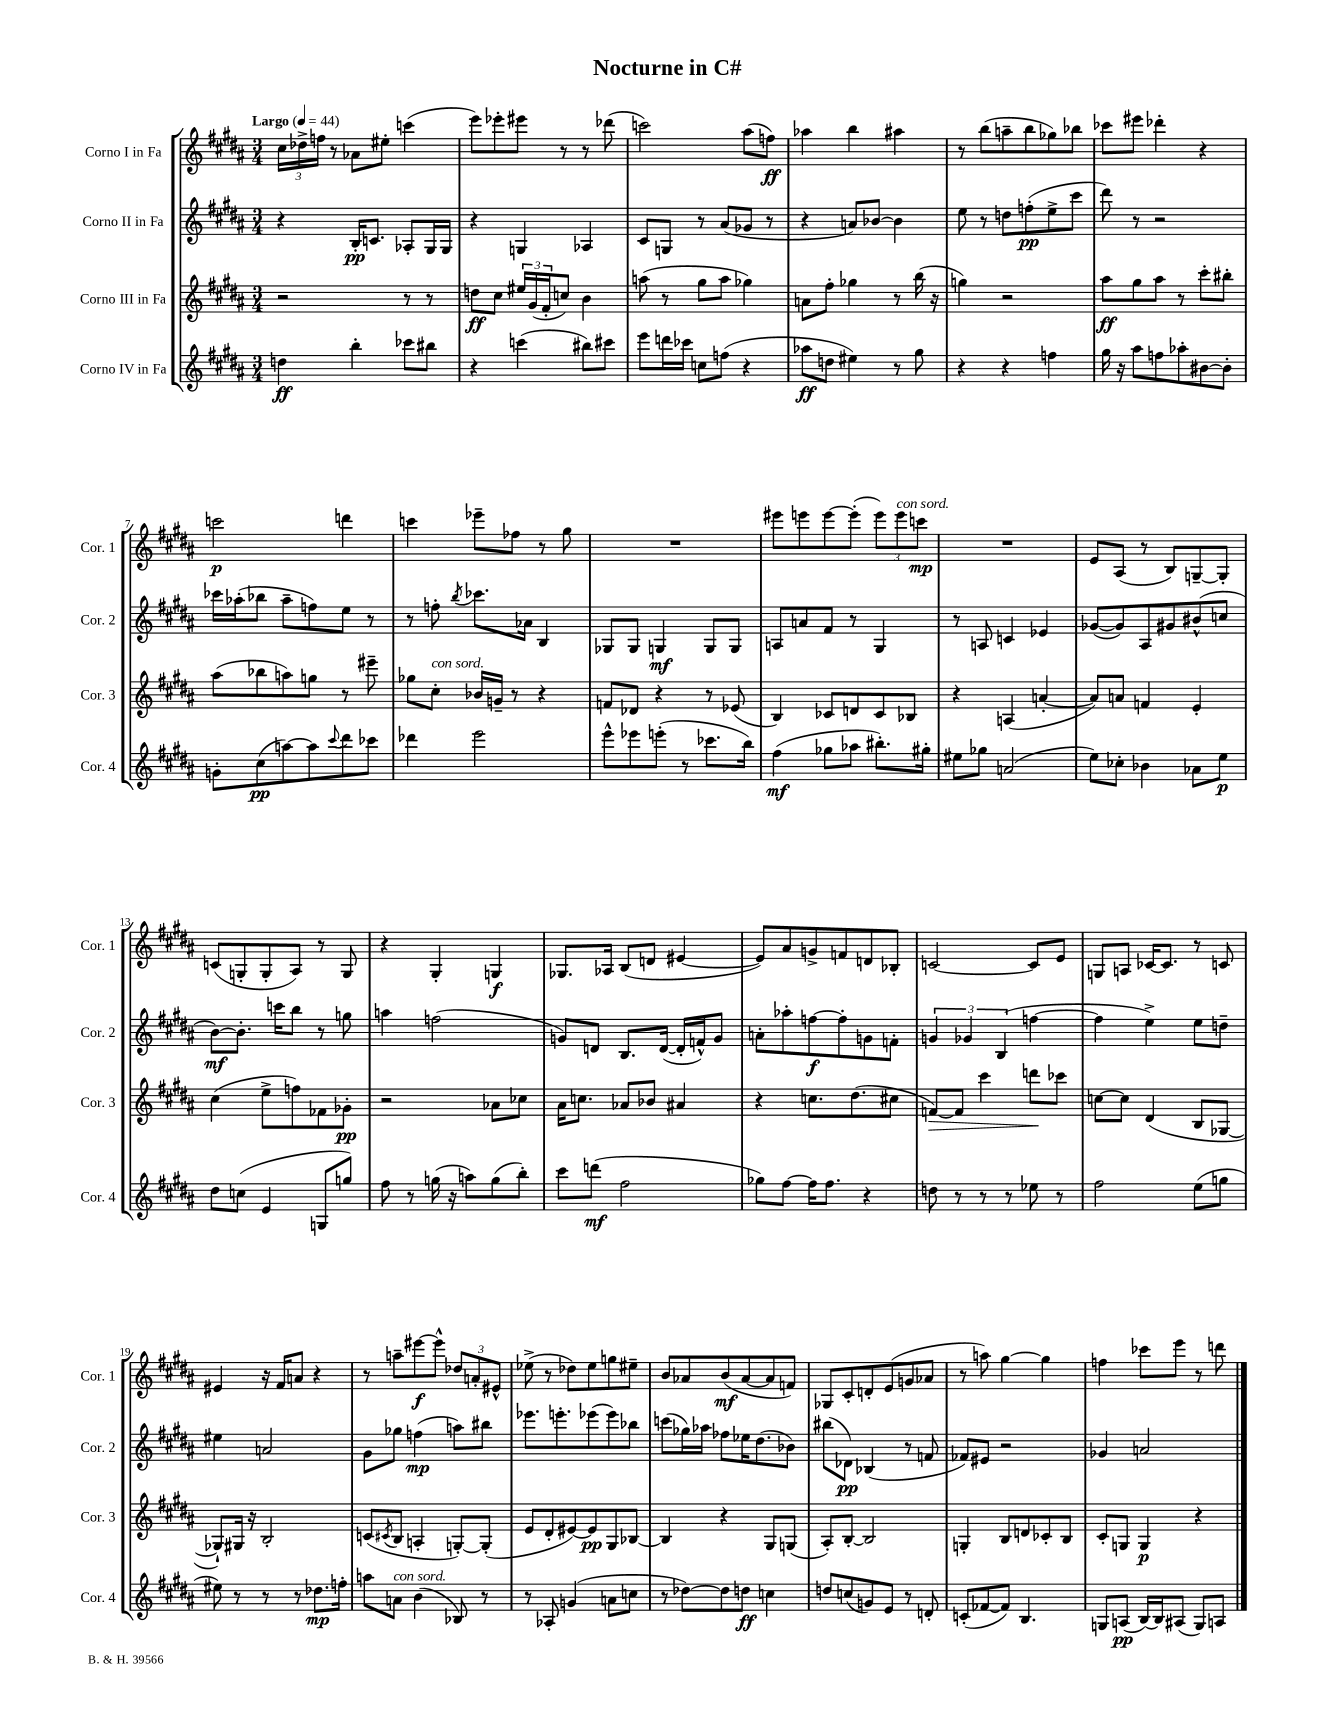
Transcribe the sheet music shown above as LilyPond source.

\header { title = "Nocturne in C#" }
<<
\new StaffGroup <<
\new Staff = "s0" \with { instrumentName = "Corno I in Fa" shortInstrumentName = "Cor. 1" } {
    \clef treble \key b \major \numericTimeSignature \time 3/4 \tempo "Largo" 4 = 44
    \tuplet 3/2 { cis''16 des''16-> f''16 } r8 aes'8 eis''8-. c'''4( |
    e'''8) ees'''8-. eis'''8 r8 r8 des'''8( |
    c'''2) ais''8( f''8\ff) |
    aes''4 b''4 ais''4 |
    r8 b''8( a''8-- b''8 ges''8) bes''8 |
    ces'''8 eis'''8 des'''4-. r4 |
    c'''2\p d'''4 |
    c'''4 ees'''8-- fes''8 r8 gis''8 |
    R2. |
    eis'''8 e'''8 e'''8~ e'''8-.( \tuplet 3/2 { e'''8) e'''8^\markup { \italic "con sord." } c'''8\mp } |
    R2. |
    e'8 ais8( r8 b8) g8~-- g8-. |
    c'8( g8-. g8-. ais8) r8 g8 |
    r4 gis4-. g4\f |
    ges8. aes16 b8( d'8 eis'4~ |
    eis'8) ais'8 g'8-> f'8 d'8 bes8-. |
    c'2~ c'8 e'8 |
    g8 a8 ces'16~ ces'8. r8 c'8 |
    eis'4 r16 fis'16 a'8 r4 |
    r8 a''8-- eis'''8~\f eis'''8-^ \tuplet 3/2 { des''8 a'8-. eis'8-^ } |
    ees''8->( r8 des''8) ees''8 g''8 eis''8-- |
    b'8 aes'8 b'8\mf( aes'8~ aes'8 f'8) |
    ges8 cis'8-. d'8-. e'8( g'8 aes'8 |
    r8 a''8) gis''4~ gis''4 |
    f''4 ces'''8 e'''8 r8 d'''8 \bar "|." |
}
\new Staff = "s1" \with { instrumentName = "Corno II in Fa" shortInstrumentName = "Cor. 2" } {
    \clef treble \key b \major \numericTimeSignature \time 3/4
    r4 b16-.\pp c'8. aes8-. gis16 gis16 |
    r4 g4 aes4 |
    cis'8 g8 r8 ais'8( ges'8 r8 |
    r4 a'8) bes'8~ bes'4 |
    e''8 r8 d''8 f''8-.\pp( e''8-> cis'''8 |
    dis'''8) r8 r2 |
    ces'''16 aes''16-.( bes''8 aes''8-- f''8) e''8 r8 |
    r8 f''8-. \acciaccatura { b''8 } ces'''8. aes'16 b4 |
    ges8 ges8 g4\mf g8 g8 |
    a8 a'8 fis'8 r8 gis4 |
    r8 a8 c'4 ees'4 |
    ges'8~( ges'8) ais8 gis'8 bis'8-^( c''8 |
    b'8~\mf) b'8.-. c'''16 b''8 r8 g''8 |
    a''4 f''2( |
    g'8) d'8 b8. d'16~( d'16-. f'16-^) g'8 |
    a'8-. aes''8-. f''8~\f f''8-. g'8 f'8-. |
    \tuplet 3/2 { g'4 ges'4 b4( } f''4~ |
    f''4 e''4->) e''8 d''8-- |
    eis''4 a'2 |
    gis'8 ges''8 f''4\mp( a''8) bis''8 |
    ees'''8. e'''8.-. ees'''8( ees'''8) bes''8 |
    c'''8( ges''16) aes''16 fes''8 ees''16 dis''8.( bes'8) |
    bis''8( des'8\pp) bes4( r8 f'8 |
    fes'8) eis'8 r2 |
    ges'4 a'2 \bar "|." |
}
\new Staff = "s2" \with { instrumentName = "Corno III in Fa" shortInstrumentName = "Cor. 3" } {
    \clef treble \key b \major \numericTimeSignature \time 3/4
    r2 r8 r8 |
    d''8\ff cis''8 \tuplet 3/2 { eis''16 gis'16( fis'16-. } c''8) b'4 |
    a''8( r8 gis''8 a''8 ges''4) |
    a'8 fis''8-. ges''4 r8 b''16( r16 |
    g''4) r2 |
    ais''8\ff gis''8 ais''8 r8 cis'''8-. bis''8-. |
    ais''8( bes''8 a''8) g''8 r8 eis'''8-- |
    ges''8 cis''8-.^\markup { \italic "con sord." } bes'16 g'16-- r8 r4 |
    f'8 des'8 r4 r8 ees'8( |
    b4) ces'8 d'8 ces'8 bes8 |
    r4 a4( a'4~-. |
    a'8) a'8 f'4 e'4-. |
    cis''4( e''8-> f''8) fes'8 ges'8-.\pp |
    r2 aes'8 ces''8 |
    ais'16 c''8. aes'8 bes'8 ais'4 |
    r4 c''8. dis''8.( cis''8 |
    f'8~\>) f'8 cis'''4 d'''8\! ces'''8 |
    c''8~ c''8 dis'4( b8 ges8~ |
    ges8-!) gis16 r16 b2-. |
    c'8( \acciaccatura { cis'8 } b8 a4-. g8~-.) g8-.( |
    e'8 dis'8-. eis'8~) eis'8\pp gis8 bes8~ |
    bes4 r4 gis8 g8( |
    ais8-.) b8~-. b2 |
    g4-. b8 d'8 ces'8-. b8 |
    cis'8-. g8 g4\p r4 \bar "|." |
}
\new Staff = "s3" \with { instrumentName = "Corno IV in Fa" shortInstrumentName = "Cor. 4" } {
    \clef treble \key b \major \numericTimeSignature \time 3/4
    d''4\ff b''4-. ces'''8 bis''8 |
    r4 c'''4( bis''8) cis'''8 |
    e'''8 d'''16 ces'''16 c''8 f''8( r4 |
    aes''8\ff d''8 eis''4) r8 gis''8 |
    r4 r4 f''4 |
    gis''16 r16 ais''8 f''8 aes''8-. bis'8~ bis'8-. |
    g'8-. cis''8\pp( a''8~) a''8 \appoggiatura { cis'''8 } dis'''8 ces'''8 |
    des'''4 e'''2 |
    e'''8-^ ees'''8 e'''8-.( r8 ces'''8. b''16) |
    fis''4\mf( ges''8 aes''8 bis''8.-.) gis''16-. |
    eis''8 ges''8 a'2( |
    e''8) ces''8-. bes'4 aes'8 e''8\p |
    dis''8 c''8( e'4 g8 g''8) |
    fis''8 r8 g''16( r16 a''8) g''8( b''8-.) |
    cis'''8 d'''8\mf( fis''2 |
    ges''8) fis''8~ fis''16 fis''8. r4 |
    d''8 r8 r8 r8 ees''8 r8 |
    fis''2 e''8( g''8 |
    eis''8) r8 r8 r8 des''8.\mp f''16-. |
    a''8 a'8^\markup { \italic "con sord." } b'4( bes8) r8 |
    r8 aes8-. g'4( a'8 c''8 |
    r8 des''8~) des''8 d''8\ff c''4 |
    d''8 c''8( g'8) e'8 r8 d'8-. |
    c'8-.( fes'8~ fes'8) b4. |
    g8 a8\pp( b16~) b16 ais8( g8) a8 \bar "|." |
}
>>
>>
